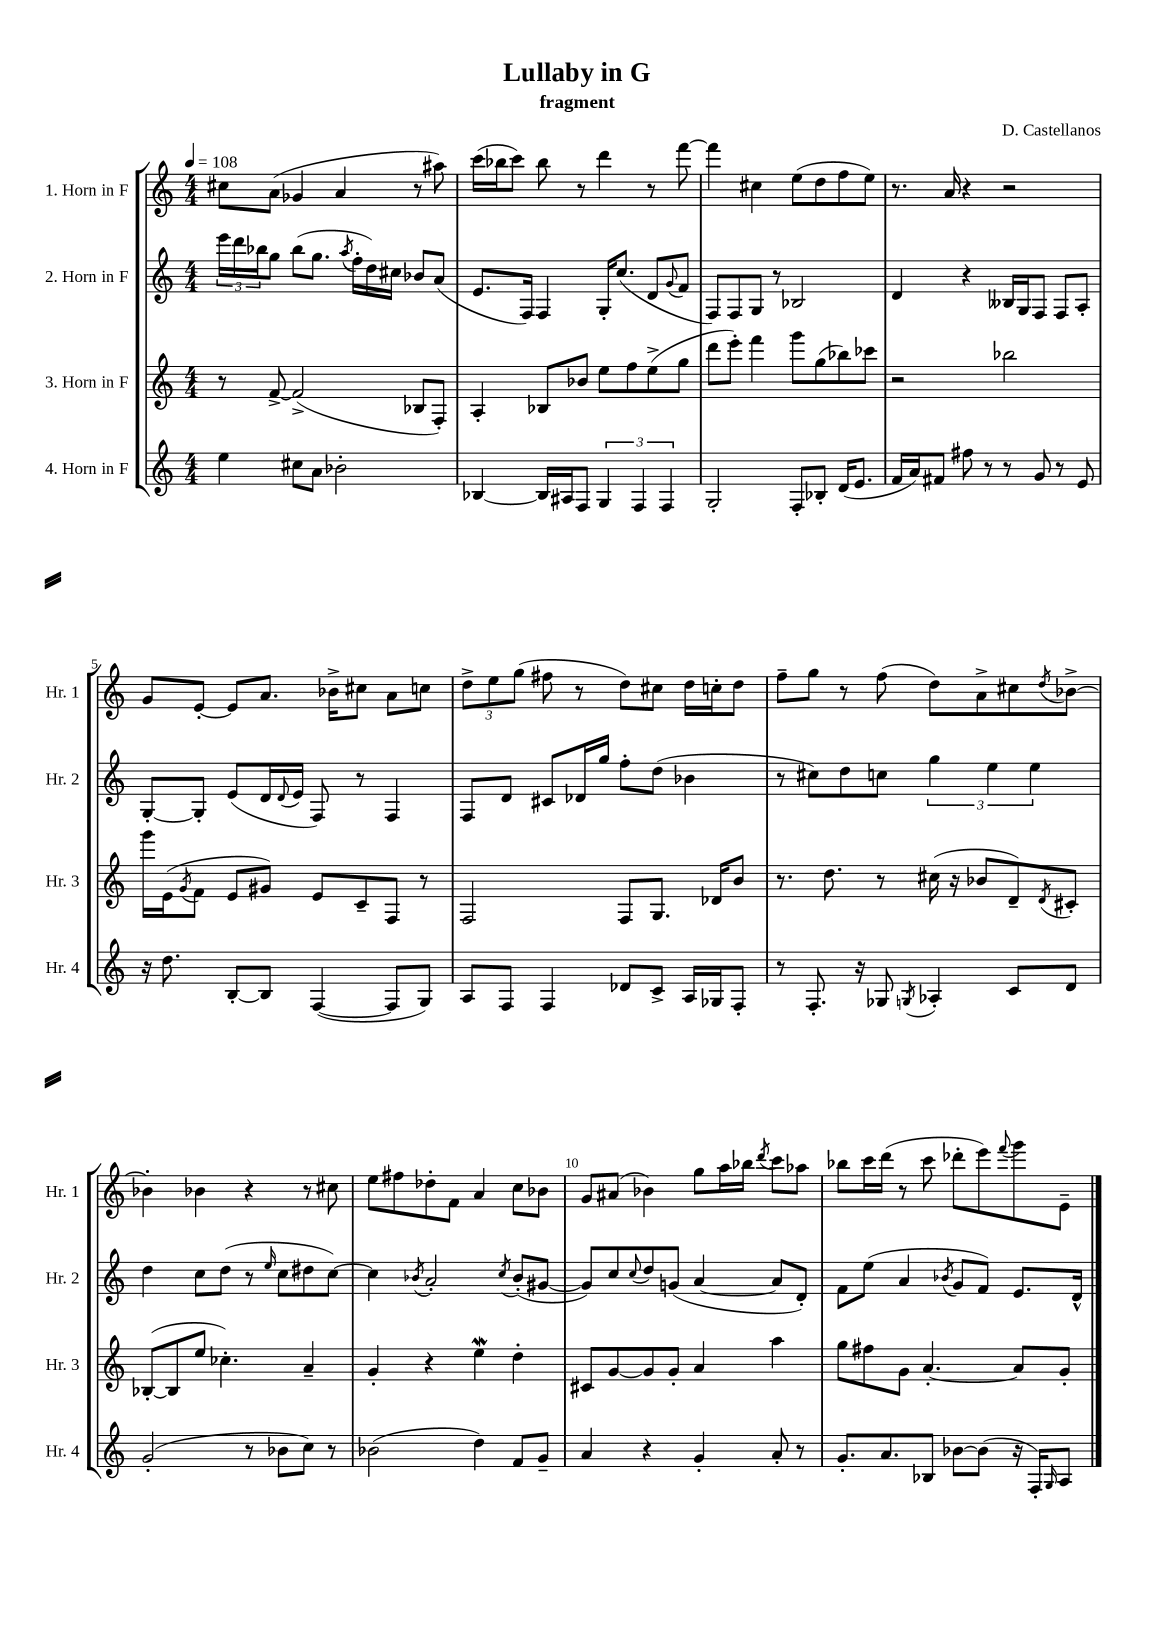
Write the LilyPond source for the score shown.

\header { title = "Lullaby in G" composer = "D. Castellanos" subtitle = "fragment" }
<<
\new StaffGroup <<
\new Staff = "s0" \with { instrumentName = "1. Horn in F" shortInstrumentName = "Hr. 1" } {
    \clef treble \key c \major \numericTimeSignature \time 4/4 \tempo 4 = 108
    cis''8 a'8( ges'4 a'4 r8 ais''8) |
    c'''16( bes''16 c'''8) bes''8 r8 d'''4 r8 f'''8~ |
    f'''4 cis''4 e''8( d''8 f''8 e''8) |
    r8. a'16 r4 r2 |
    g'8 e'8~-. e'8 a'8. bes'16-> cis''8 a'8 c''8 |
    \tuplet 3/2 { d''8-> e''8 g''8( } fis''8 r8 d''8) cis''8 d''16 c''16-. d''8 |
    f''8-- g''8 r8 f''8( d''8) a'8-> cis''8 \acciaccatura { d''8 } bes'8~-> |
    bes'4-. bes'4 r4 r8 cis''8 |
    e''8 fis''8 des''8-. f'8 a'4 c''8 bes'8 |
    g'8 ais'8( bes'4) g''8 a''16 bes''16 \acciaccatura { d'''8 } c'''8 aes''8 |
    bes''8 c'''16 d'''16( r8 c'''8 des'''8-. e'''8) \appoggiatura { f'''8 } g'''8 e'8-- \bar "|." |
}
\new Staff = "s1" \with { instrumentName = "2. Horn in F" shortInstrumentName = "Hr. 2" } {
    \clef treble \key c \major \numericTimeSignature \time 4/4
    \tuplet 3/2 { e'''16 d'''16 bes''16 } g''8 bes''8( g''8. \acciaccatura { a''8 } f''16-. d''16) cis''16 bes'8 a'8( |
    e'8. f16) f4 g16-. c''8.( d'8 \appoggiatura { g'8 } f'8 |
    f8) f8 g8 r8 bes2 |
    d'4 r4 beses16 g16 f8 f8 a8-. |
    g8~-. g8-. e'8( d'16 \appoggiatura { d'8 } e'16 f8) r8 f4 |
    f8 d'8 cis'8 des'16 g''16 f''8-. d''8( bes'4 |
    r8 cis''8) d''8 c''8 \tuplet 3/2 { g''4 e''4 e''4 } |
    d''4 c''8 d''8( r8 \grace { e''16 } c''8 dis''8 c''8~) |
    c''4 \acciaccatura { bes'8 } a'2-. \acciaccatura { c''8 } bes'8-.( gis'8~ |
    gis'8) c''8 \appoggiatura { c''8 } d''8 g'8( a'4~ a'8 d'8-.) |
    f'8 e''8( a'4 \acciaccatura { bes'8 } g'8 f'8) e'8. d'16-^ \bar "|." |
}
\new Staff = "s2" \with { instrumentName = "3. Horn in F" shortInstrumentName = "Hr. 3" } {
    \clef treble \key c \major \numericTimeSignature \time 4/4
    r8 f'8~-> f'2->( bes8 f8-.) |
    a4-. bes8 bes'8 e''8 f''8 e''8->( g''8 |
    d'''8 e'''8-.) f'''4 g'''8 g''8( bes''8) ces'''8 |
    r2 bes''2 |
    g'''16 e'16( \acciaccatura { g'8 } f'8 e'8 gis'8) e'8 c'8-- f8 r8 |
    f2 f8 g8. des'16 b'8 |
    r8. d''8. r8 cis''16( r16 bes'8 d'8--) \acciaccatura { d'8 } cis'8-. |
    bes8~-.( bes8 e''8 ces''4.-.) a'4-- |
    g'4-. r4 e''4\mordent d''4-. |
    cis'8 g'8~ g'8 g'8-. a'4 a''4 |
    g''8 fis''8 g'8 a'4.~-. a'8 g'8-. \bar "|." |
}
\new Staff = "s3" \with { instrumentName = "4. Horn in F" shortInstrumentName = "Hr. 4" } {
    \clef treble \key c \major \numericTimeSignature \time 4/4
    e''4 cis''8 a'8 bes'2-. |
    bes4~ bes16 ais16 f8 \tuplet 3/2 { g4 f4 f4 } |
    g2-. f8-. bes8-. d'16( e'8. |
    f'16 a'16) fis'8 fis''8 r8 r8 g'8 r8 e'8 |
    r16 d''8. b8~-. b8 f4~( f8 g8) |
    a8 f8 f4 des'8 c'8-> a16 ges16 f8-. |
    r8 f8.-. r16 ges8 \acciaccatura { g8 } aes4-. c'8 d'8 |
    g'2-.( r8 bes'8 c''8) r8 |
    bes'2( d''4) f'8 g'8-- |
    a'4 r4 g'4-. a'8-. r8 |
    g'8.-. a'8. bes8 bes'8~ bes'8( r16 f16-.) \grace { g16 } a8 \bar "|." |
}
>>
>>
\layout { \context { \Score \override BarNumber.break-visibility = ##(#f #t #t) barNumberVisibility = #(every-nth-bar-number-visible 5) } }
